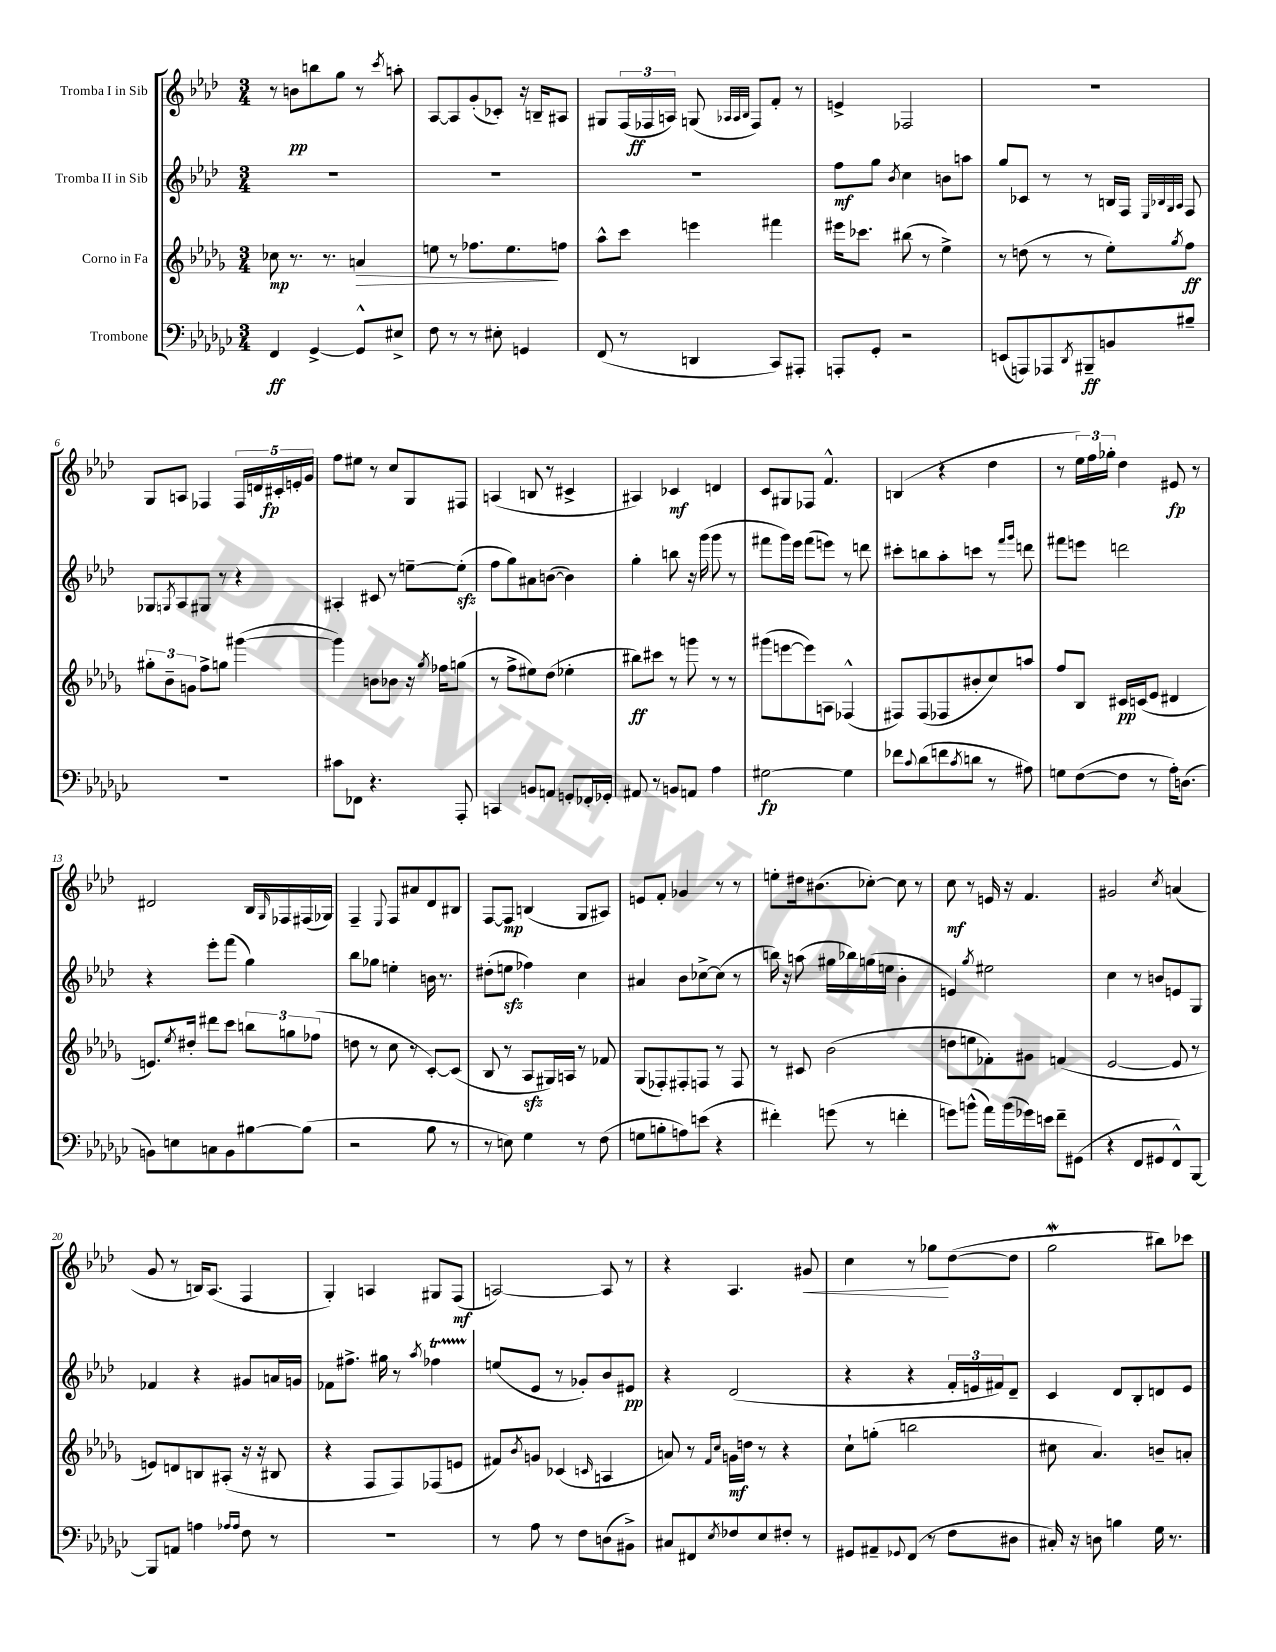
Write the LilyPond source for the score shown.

<<
\new StaffGroup <<
\new Staff = "s0" \with { instrumentName = "Tromba I in Sib" } {
    \clef treble \key aes \major \numericTimeSignature \time 3/4
    r8 b'8\pp b''8 g''8 r8 \acciaccatura { c'''8 } a''8-. |
    aes8~ aes8 g'8-.( ces'8-.) r16 b16-- ais8 |
    gis8 \tuplet 3/2 { f16( fes16\ff a16) } g8( \grace { aes32 aes32 bes32 } fes8) f'8-. r8 |
    e'4-> fes2 |
    R2. |
    g8 a8 fes4 \tuplet 5/4 { fes16 d'16 cis'16-.\fp e'16-. g'16 } |
    f''8 eis''8 r8 c''8 g8 fis8 |
    a4( b8 r8 cis'4-> |
    ais4) ces'4\mf d'4 |
    c'8 gis8 fes8 f'4.-^ |
    b4( r4 des''4 |
    r8 \tuplet 3/2 { ees''16) f''16 ges''16-. } des''4 eis'8\fp r8 |
    dis'2 bes16 \grace { g16 } fes16 fis16( ges16) |
    f4-- \appoggiatura { ees8 } f8 ais'8 des'8 bis8 |
    f8~ f8\mp b4( g8 ais8) |
    e'8 f'8-. ges'4 r8 r8 |
    e''8-. dis''16 bis'8.( ces''8~-.) ces''8 r8 |
    c''8\mf r8 e'16 r16 f'4. |
    gis'2 \acciaccatura { c''8 } a'4( |
    g'8 r8 b16) aes8.( f4 |
    g4-.) a4 gis8 f8\mf( |
    a2~) a8 r8 |
    r4 aes4. gis'8\< |
    c''4 r8 ges''8\! des''8~( des''8 |
    g''2\mordent bis''8) ces'''8 \bar "|." |
}
\new Staff = "s1" \with { instrumentName = "Tromba II in Sib" } {
    \clef treble \key aes \major \numericTimeSignature \time 3/4
    R2. |
    R2. |
    R2. |
    f''8\mf g''8 \acciaccatura { bes'8 } c''4 b'8 a''8 |
    g''8 ces'8 r8 r8 b16 f16 \grace { ees32 bes32 g32 aes32 } f8 |
    ges8 \acciaccatura { g8 } aes8 gis8 r8 r4 |
    ais4-. cis'8 r8 e''8~-- e''8-.\sfz( |
    f''8 g''8) ais'8 b'8~( b'4) |
    g''4-. b''8 r16 g'''16( g'''8 r8 |
    fis'''8 g'''16) ees'''16 fis'''8( e'''8) r8 d'''8 |
    cis'''8-. b''8 aes''8-. c'''8 r8 \grace { f'''16 g'''16 } d'''8 |
    fis'''8 e'''8 d'''2 |
    r4 ees'''8-. f'''8( g''4) |
    bes''8 ges''8 e''4-. b'16 r8. |
    dis''8-.( e''8\sfz fes''4) c''4 |
    ais'4 bes'8 ces''8~-> ces''8( r8 |
    b''16) r16 a''8( gis''16 bes''16) g''16( e''16 bes'4-. |
    e'4) \acciaccatura { g''8 } eis''2 |
    c''4 r8 b'8 e'8 g8 |
    fes'4 r4 gis'8 a'16 g'16 |
    fes'8 fis''8.-> gis''16 r8 \acciaccatura { aes''8 } fes''4\startTrillSpan |
    e''8\stopTrillSpan( ees'8 r8 ges'8-.) bes'8 eis'8\pp |
    r4 des'2( |
    r4 r4 \tuplet 3/2 { f'16-. e'16 fis'16) } des'8-- |
    c'4 des'8 bes8-. d'8 ees'8 \bar "|." |
}
\new Staff = "s2" \with { instrumentName = "Corno in Fa" } {
    \clef treble \key des \major \numericTimeSignature \time 3/4
    ces''8\mp r8. r8. a'4\> |
    e''8 r8 fes''8. e''8.\! f''8 |
    aes''8-^ c'''8 e'''4 fis'''4 |
    eis'''16 ces'''8. bis''8( r8 ees''4->) |
    r8 d''8( r8 r8 ees''8-.) \acciaccatura { ges''8 } f''8\ff |
    \tuplet 3/2 { gis''8-. bes'8-- g'8 } f''8-> g''8 gis'''4~( |
    gis'''4) b'8 bes'8 r16 \acciaccatura { ges''8 } fes''16 g''8( |
    r8 f''8-> eis''8) des''8( ees''4-. |
    bis''8\ff) cis'''8 r8 g'''8 r8 r8 |
    gis'''8( e'''8~ e'''8) a8 fes4-^( |
    fis8) fis8( fes8 bis'8-. c''8) a''8 |
    f''8 bes8 cis'16\pp c'16( ees'8 dis'4 |
    e'8.) \acciaccatura { ees''8 } dis''16-. dis'''8 c'''8 \tuplet 3/2 { b''8 g''8 fes''8( } |
    d''8 r8 c''8 r8 c'8~-.) c'8( |
    bes8 r8 aes8\sfz gis16) a16 r8 fes'8 |
    ges8( fes8-.) fis8-. f8 r8 f8 |
    r8 cis'8 bes'2( |
    d''8 e''8 fes'8-.) gis'8 f'4( |
    ees'2~ ees'8 r8 |
    e'8) d'8 b8 ais8-.( r16 r16 bis8 |
    r4 f8 f8) fes8( e'8 |
    fis'8) \acciaccatura { bes'8 } g'8 ces'4( \grace { c'16 } a4 |
    a'8) r8 \grace { f'16 c''16 } g'16\mf d''16 r8 r4 |
    c''8-! g''8-.( b''2 |
    cis''8 aes'4.) b'8-- a'8-. \bar "|." |
}
\new Staff = "s3" \with { instrumentName = "Trombone" } {
    \clef bass \key ges \major \numericTimeSignature \time 3/4
    f,4\ff ges,4~-> ges,8-^ eis8-> |
    f8 r8 r8 eis8-. g,4 |
    f,8( r8 d,4 ces,8) ais,,8-. |
    a,,8-. ges,8-. r2 |
    e,8( a,,8) aes,,8 \acciaccatura { des,8 } bis,,8--\ff b,8 bis8-- |
    R2. |
    cis'8 fes,8 r4. aes,,8-. |
    c,4 b,8 a,8 g,8-. fes,16-. ges,16-. |
    ais,8 r8 b,8 a,8 aes4 |
    gis2~\fp gis4 |
    fes'8 \appoggiatura { ces'8 } des'8( f'8 \acciaccatura { ces'8 } d'8 r8 ais8) |
    g8 f8~( f8 r8 aes16-.) d8.( |
    b,8) e8 c8 b,8 bis8~ bis8( |
    r2 bes8 r8 |
    r8 e8) ges4 r8 f8( |
    g8 b8-. a8) e'8( r4 |
    fis'4-.) g'8( r8 f'4-. |
    g'8) b'8-^( aes'16) b'16( ges'16) e'16 f'8-- gis,8( |
    r4 f,8 gis,8 f,8-^) bes,,8~ |
    bes,,8 a,8 a4 \grace { aes16 aes16 } f8 r8 |
    R2. |
    r8 aes8 r8 f8 d8( bis,8->) |
    cis8 fis,8 \acciaccatura { ees8 } fes8 ees8 fis8-. r8 |
    gis,8 ais,8-- \appoggiatura { ges,8 } f,8( r8 f8 dis8 |
    cis16-.) r16 d8 b4 ges16 r8. \bar "|." |
}
>>
>>
